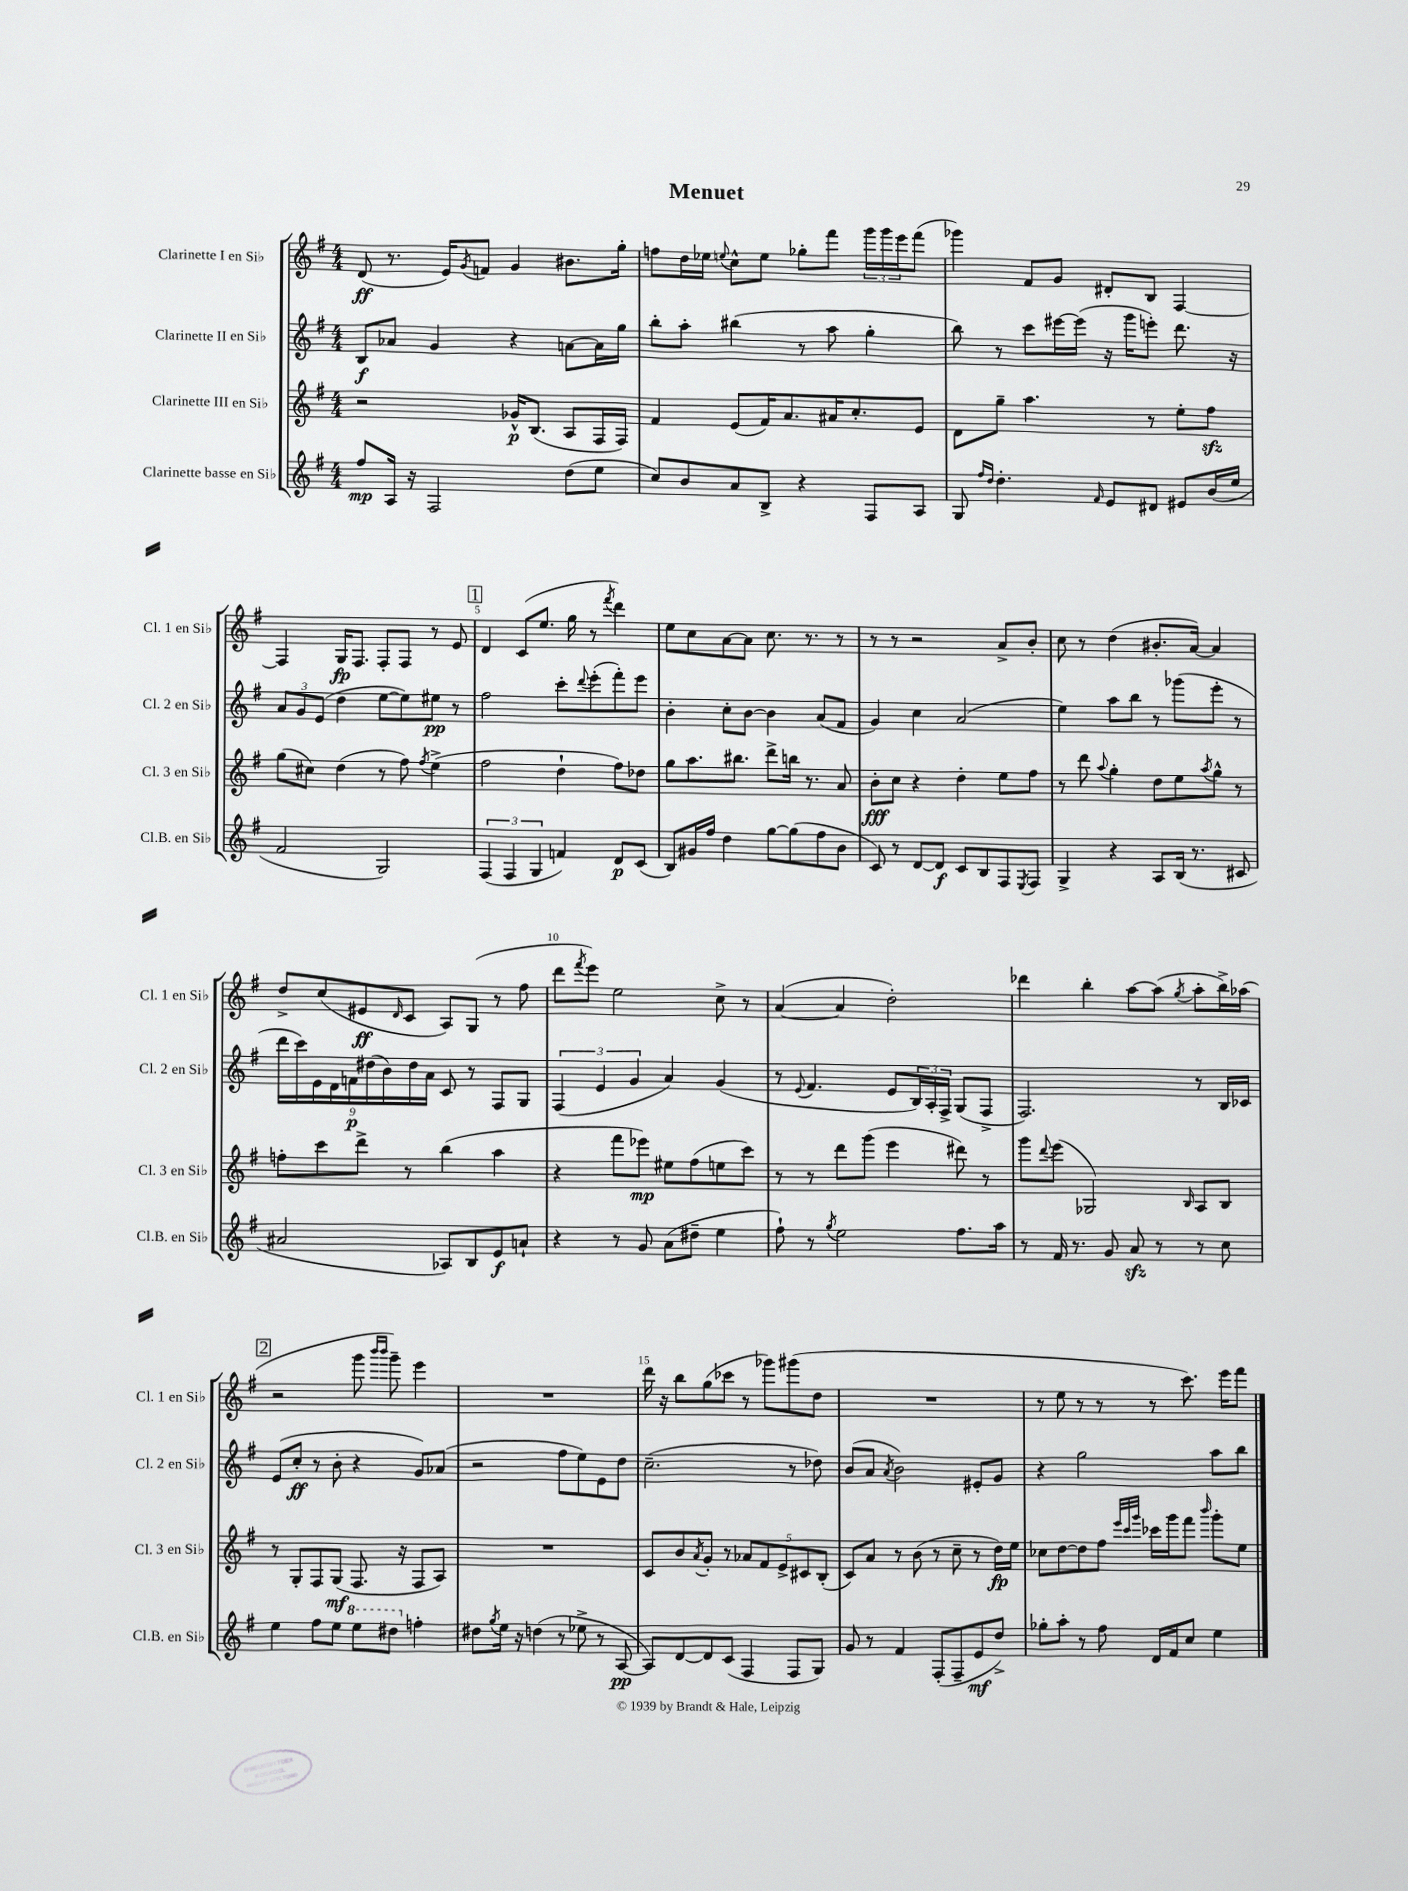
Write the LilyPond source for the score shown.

\header { title = "Menuet" }
<<
\new StaffGroup <<
\new Staff = "s0" \with { instrumentName = "Clarinette I en Sib" shortInstrumentName = "Cl. 1 en Sib" } {
    \clef treble \key g \major \numericTimeSignature \time 4/4
    d'8\ff( r8. e'16) \acciaccatura { g'8 } f'8 g'4 bis'8. g''16-. |
    f''8 d''16 ees''16 \appoggiatura { e''8 } c''8-^ e''8 ges''8-. fis'''8 \tuplet 3/2 { g'''16 g'''16 e'''16 } fis'''8( |
    ges'''4) fis'8 g'8 dis'8-. b8 fis4~ |
    fis4 g16\fp fis8. fis8-. fis8 r8 e'8 |
    \mark \markup { \box "1" } d'4 c'8( e''8. g''16 r8 \acciaccatura { fis'''8 } d'''4) |
    e''8 c''8 a'8~ a'8 c''8. r8. r8 |
    r8 r8 r2 a'8-> b'8-. |
    c''8 r8 d''4( bis'8.-. a'16~) a'4 |
    d''8-> c''8( eis'8\ff \grace { d'16 } c'8 a8) g8( r8 fis''8 |
    d'''8 \acciaccatura { fis'''8 } e'''8) e''2 c''8-> r8 |
    a'4~( a'4 d''2-.) |
    des'''4 b''4-. a''8~ a''8( \acciaccatura { g''8 } a''8-. b''16->) aes''16( |
    \mark \markup { \box "2" } r2 g'''8 \grace { b'''16 b'''16 } g'''8--) e'''4 |
    R1 |
    d'''16 r16 b''8 g''8( ces'''8 r8 ges'''8) gis'''8( d''8 |
    R1 |
    r8 e''8 r8 r8 r8 c'''8.) e'''16 fis'''8 \bar "|." |
}
\new Staff = "s1" \with { instrumentName = "Clarinette II en Sib" shortInstrumentName = "Cl. 2 en Sib" } {
    \clef treble \key g \major \numericTimeSignature \time 4/4
    b8\f aes'8 g'4 r4 a'8~ a'16 g''16 |
    b''8-. a''8-. bis''4( r8 a''8 g''4-. |
    b''8) r8 c'''8 eis'''16~ eis'''16( r16 g'''16 e'''8-.) d'''8. r16 |
    \tuplet 3/2 { a'8 g'8 e'8( } d''4 e''8~ e''8) eis''8\pp r8 |
    \mark \markup { \box "1" } fis''2 c'''8-. \appoggiatura { d'''8 } e'''8-.( fis'''8-.) e'''8 |
    b'4-. c''8-. b'8~ b'4 a'8( fis'8 |
    g'4) c''4 a'2( |
    e''4) a''8 b''8 r8 ges'''8( e'''8-. r8 |
    \tuplet 9/8 { d'''16 c'''16) e'16 d'16 f'16\p dis''16( b'16) dis''16 a'16 } c'8 r8 fis8 g8 |
    \tuplet 3/2 { fis4( e'4 g'4 } a'4) g'4( |
    r8 \appoggiatura { e'8 } fis'4. e'8 \tuplet 3/2 { b16) a16-. fis16-> } g8( fis8-> |
    fis2.) r8 b16 ces'16 |
    \mark \markup { \box "2" } e'8( c''8-.\ff r8 b'8-. r4 g'8) aes'8( |
    r2 fis''8 e''8) e'8 d''8 |
    c''2.--( r8 des''8) |
    b'8( a'8 \acciaccatura { a'8 } b'2) eis'8-. g'8 |
    r4 g''2 a''8 b''8 \bar "|." |
}
\new Staff = "s2" \with { instrumentName = "Clarinette III en Sib" shortInstrumentName = "Cl. 3 en Sib" } {
    \clef treble \key g \major \numericTimeSignature \time 4/4
    r2 ges'16-^\p b8.( a8 fis16 fis16) |
    fis'4 e'8( fis'16) a'8. ais'16 c''8.-. e'8 |
    d'8 g''8-- a''4. r8 e''8-. fis''8\sfz |
    g''8( cis''8) d''4( r8 fis''8) \acciaccatura { fis''8 } e''4->( |
    \mark \markup { \box "1" } fis''2 d''4-! fis''8) des''8 |
    g''8 a''8. bis''8. d'''8-> b''16 r8. a'8 |
    b'8-.\fff c''8 r4 d''4-. e''8 fis''8 |
    r8 d'''8 \appoggiatura { a''8 } g''4-. d''8 e''8 \acciaccatura { a''8 } g''8-^ r8 |
    f''8-. c'''8 d'''8-> r8 b''4( a''4 |
    r4 fis'''8 ees'''8\mp) eis''8 fis''8( e''8 c'''8) |
    r8 r8 d'''8 g'''8( e'''4 dis'''8) r8 |
    g'''8 \appoggiatura { d'''8 } e'''8( ges2) \grace { b16 } a8 b8 |
    \mark \markup { \box "2" } r8 g8-. fis8 g8\mf( fis8. r16 fis8 a8) |
    R1 |
    c'8 b'8 \acciaccatura { a'8 } g'8-. r8 \tuplet 5/4 { aes'8 fis'8 e'8-> cis'8 b8-.( } |
    c'8) a'8 r8 b'8( r8 c''8-- r8 d''16\fp) e''16 |
    ces''8 d''8~ d''8 fis''8 \grace { e'''32 c'''32 g'''32 } ces'''16 g'''16 fis'''8 \grace { b'''16 } g'''8-. e''8 \bar "|." |
}
\new Staff = "s3" \with { instrumentName = "Clarinette basse en Sib" shortInstrumentName = "Cl.B. en Sib" } {
    \clef treble \key g \major \numericTimeSignature \time 4/4
    fis''8\mp a16 r16 fis2 d''8( e''8 |
    c''8) b'8 a'8 b8-> r4 fis8 a8 |
    g8 \grace { fis''16 d''16 } d''4.-. \grace { fis'16 } e'8 dis'8 eis'8 b'16( e''16 |
    fis'2 g2) |
    \mark \markup { \box "1" } \tuplet 3/2 { fis4( fis4 g4 } f'4) d'8\p c'8( |
    b8) gis'16 fis''16 d''4 g''8~ g''8( fis''8 b'8 |
    c'8) r8 d'8~ d'8\f c'8 b8 fis8 \acciaccatura { e8 } fis8 |
    g4-> r4 a8 b16( r8. cis'8 |
    ais'2 aes8) b8 e'8\f a'8-! |
    r4 r8 g'8 a'8( dis''8-- e''4 |
    fis''8-!) r8 \acciaccatura { g''8 } e''2 fis''8. a''16 |
    r8 fis'16 r8. g'8 a'8\sfz r8 r8 c''8 |
    \mark \markup { \box "2" } e''4 fis''8 e''8 \ottava #1 e'''8 dis'''8 \ottava #0 f''4-. |
    dis''8 \acciaccatura { g''8 } e''16 r16 d''4( r8 ees''8-> r8 a8~\pp |
    a8) d'8~ d'8 c'8( fis4 fis8 g8) |
    g'8 r8 fis'4 fis8-.( fis8-- e'8\mf d''8->) |
    ges''8-. a''8-. r8 fis''8 d'16 fis'16 c''8 e''4 \bar "|." |
}
>>
>>
\layout { \context { \Score \override BarNumber.break-visibility = ##(#f #t #t) barNumberVisibility = #(every-nth-bar-number-visible 5) } }
